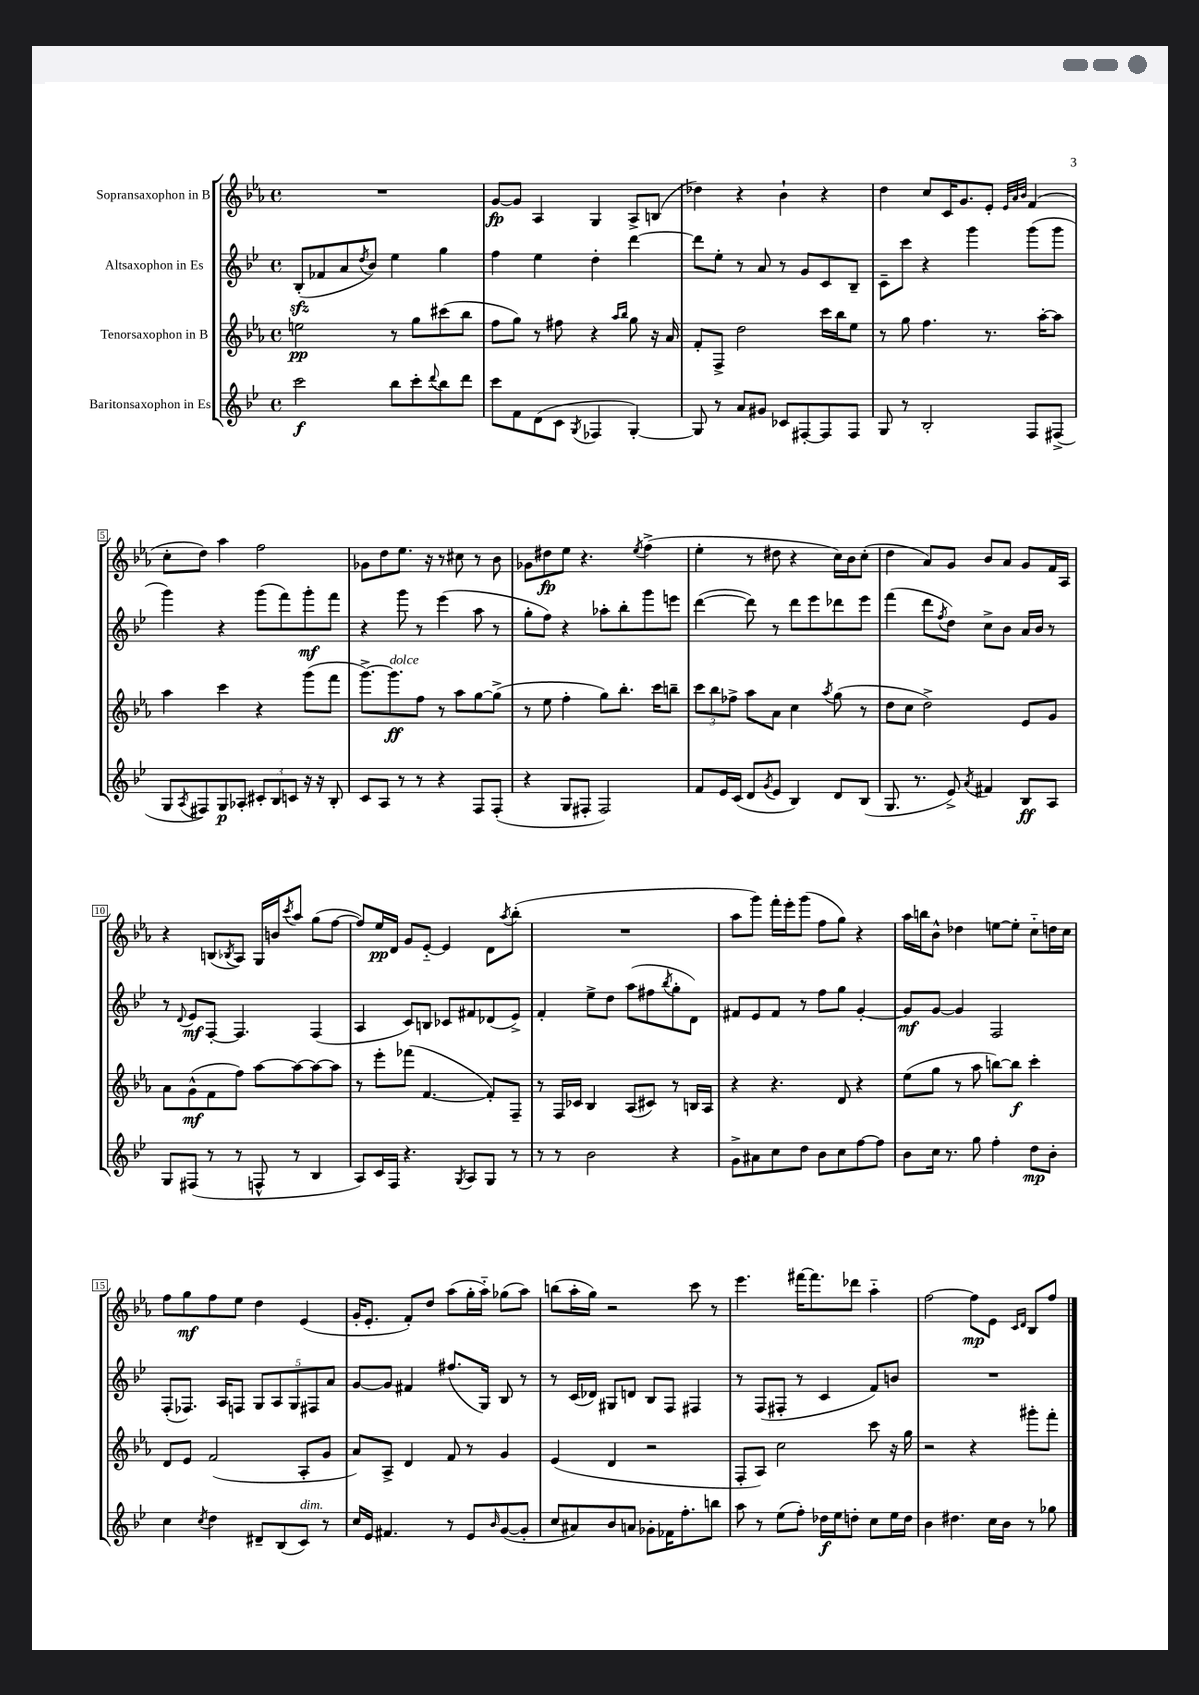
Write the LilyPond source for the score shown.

<<
\new StaffGroup <<
\new Staff = "s0" \with { instrumentName = "Sopransaxophon in B" } {
    \clef treble \key ees \major \defaultTimeSignature \time 4/4
    R1 |
    g'8~\fp g'8 aes4 g4 aes8-> b8( |
    des''4) r4 bes'4-! r4 |
    d''4 c''8 c'16 g'8. ees'8-. \grace { ees'32 aes'32 bes'32 } f'4( |
    c''8-. d''8) aes''4 f''2 |
    ges'8 d''8 ees''8. r16 r8 cis''8 r8 bes'8 |
    ges'8 dis''8\fp ees''8 r4. \acciaccatura { ees''8 } f''4->( |
    ees''4-. r8 dis''8 r4 c''16) bes'16 c''8-.( |
    d''4 aes'8) g'8 bes'8 aes'8 g'8 f'16 aes16 |
    r4 b8( \acciaccatura { bes8 } aes8) g16 b'16 \acciaccatura { c'''8 } aes''8 g''8( f''8~ |
    f''8) ees''16\pp d'16 g'8 ees'8~-_ ees'4 d'8 \acciaccatura { aes''8 } bes''8-.( |
    R1 |
    aes''8 g'''8) f'''16-. ees'''16-. g'''8( f''8 g''8) r4 |
    aes''16 b''16 bes'8-^ des''4 e''8~ e''8-. c''8-_ d''16 c''16 |
    f''8 g''8\mf f''8 ees''8 d''4 ees'4( |
    g'16-. ees'8.-. f'8-.) d''8 aes''8( g''16-. aes''16-_) ges''8( aes''8) |
    b''8( aes''16-. g''16) r2 c'''8 r8 |
    ees'''4. fis'''16~ fis'''8. des'''8 aes''4-_ |
    f''2~ f''8\mp ees'8 \grace { c'16 d'16 } bes8 f''8 \bar "|." |
}
\new Staff = "s1" \with { instrumentName = "Altsaxophon in Es" } {
    \clef treble \key bes \major \defaultTimeSignature \time 4/4
    bes8-.\sfz( fes'8 a'8 \acciaccatura { d''8 } bes'8) ees''4 g''4 |
    f''4 ees''4 d''4-. d'''4~ |
    d'''8 ees''8-. r8 a'8 r8 g'8 c'8 bes8-- |
    c'8-- c'''8 r4 g'''4 g'''8( g'''8 |
    g'''4) r4 g'''8( f'''8) g'''8-.\mf f'''8 |
    r4 g'''8 r8 ees'''4( a''8 r8 |
    g''8-. f''8) r4 aes''8-. bes''8-. g'''8 e'''8 |
    d'''4~( d'''8) r8 d'''8 ees'''8 des'''8 ees'''8 |
    f'''4( d'''8 \acciaccatura { f''8 } d''8) c''8-> bes'8 a'16 bes'16 r8 |
    r8 \appoggiatura { d'8 } ees'8\mf f8~-. f4. f4( |
    a4 c'8) b8 ces'8 fis'8 des'8( ees'8->) |
    f'4-. ees''8-> d''8 a''8( fis''8 \acciaccatura { bes''8 } g''8-. d'8) |
    fis'8 ees'8 fis'8 r8 f''8 g''8 g'4~-. |
    g'8\mf g'8~ g'4 f2 |
    f8-.( fes8.) a16 f8 \tuplet 5/4 { g8 a8 g8 fis8 a'8 } |
    g'8~ g'8 fis'4 fis''8.( g16) bes8 r8 |
    r8 c'16( des'16) gis8 d'8 bes8 f8 fis4 |
    r8 f8( fis8-. r8 c'4 f'8) b'8 |
    R1 \bar "|." |
}
\new Staff = "s2" \with { instrumentName = "Tenorsaxophon in B" } {
    \clef treble \key ees \major \defaultTimeSignature \time 4/4
    e''2\pp r8 g''8 cis'''8( bes''8 |
    f''8 g''8) r8 fis''8 r4 \grace { aes''16 bes''16 } g''8 r16 aes'16 |
    f'8-. f8-> d''2 c'''16 bes''16 ees''8 |
    r8 g''8 f''4. r8. aes''16~-. aes''8 |
    aes''4 c'''4 r4 g'''8( f'''8 |
    g'''8.~->) g'''8.\ff^\markup { \italic "dolce" } f''8 r8 aes''8 g''8~ g''8->( |
    r8 ees''8 f''4-. g''8) bes''8.-. c'''16 b''8-- |
    \tuplet 3/2 { c'''8 bes''8 fes''8-> } aes''8 aes'8 c''4 \acciaccatura { aes''8 } g''8( r8 |
    d''8 c''8 d''2->) ees'8 g'8 |
    aes'8 g'8-^\mf( f'8 f''8) aes''8~ aes''8~ aes''8~ aes''8 |
    r8 ees'''8-. fes'''8( f'4.~ f'8-.) f8-- |
    r8 f16 ces'16 bes4 aes8( cis'8) r8 b16 aes16 |
    r4 r4. d'8 r4 |
    ees''8( g''8 r8 aes''8 b''8~) b''8\f c'''4-. |
    d'8 ees'8 f'2( aes8-. g'8 |
    aes'8) aes8-> d'4 f'8 r8 g'4 |
    ees'4( d'4 r2 |
    f8-. aes8) c''2 c'''8 r16 g''16 |
    r2 r4 gis'''8-. f'''8-. \bar "|." |
}
\new Staff = "s3" \with { instrumentName = "Baritonsaxophon in Es" } {
    \clef treble \key bes \major \defaultTimeSignature \time 4/4
    c'''2\f bes''8 c'''8-. \appoggiatura { d'''8 } bes''8 d'''8 |
    c'''8 f'8 d'8( c'8 \acciaccatura { g8 } fes4 g4~-.) |
    g8 r8 a'8 gis'8 ces'8 fis8~-. fis8 fis8 |
    g8 r8 bes2-. f8 fis8->( |
    g8 \acciaccatura { a8 } fis8) g8\p aes8-. \tuplet 3/2 { cis'8-. bes8 c'8 } r16 r16 bes8-. |
    c'8 a8 r8 r8 r4 f8 f8-.( |
    r4 g8 fis8-. fis2) |
    f'8 ees'16 c'16( d'8 \acciaccatura { g'8 } ees'8 bes4) d'8 bes8( |
    g8. r8. ees'8->) \acciaccatura { a'8 } fis'4 bes8\ff a8 |
    g8 fis8( r8 r8 f8-^ r8 bes4 |
    a8) c'16 f16 r4. \acciaccatura { g8 } a8 g8 r8 |
    r8 r8 bes'2 r4 |
    g'8-> ais'8 c''8 d''8 bes'8 c''8 f''8~ f''8 |
    bes'8 c''16 r8. g''8 f''4-. d''8\mp bes'8-. |
    c''4 \acciaccatura { c''8 } d''4 dis'8-- bes8( c'8^\markup { \italic "dim." }) r8 |
    c''16 ees'16 fis'4. r8 ees'8 \grace { bes'16 } g'8~( g'8-. |
    c''8 ais'8) bes'8 a'8 ges'8-. fes'16 f''8.-. b''8 |
    a''8 r8 ees''8( f''8-.) des''16\f ees''16 d''8-. c''8 ees''16 d''16 |
    bes'4 dis''4. c''16 bes'16 r8 ges''8 \bar "|." |
}
>>
>>
\layout { \context { \Score \override BarNumber.stencil = #(make-stencil-boxer 0.1 0.3 ly:text-interface::print) } }
